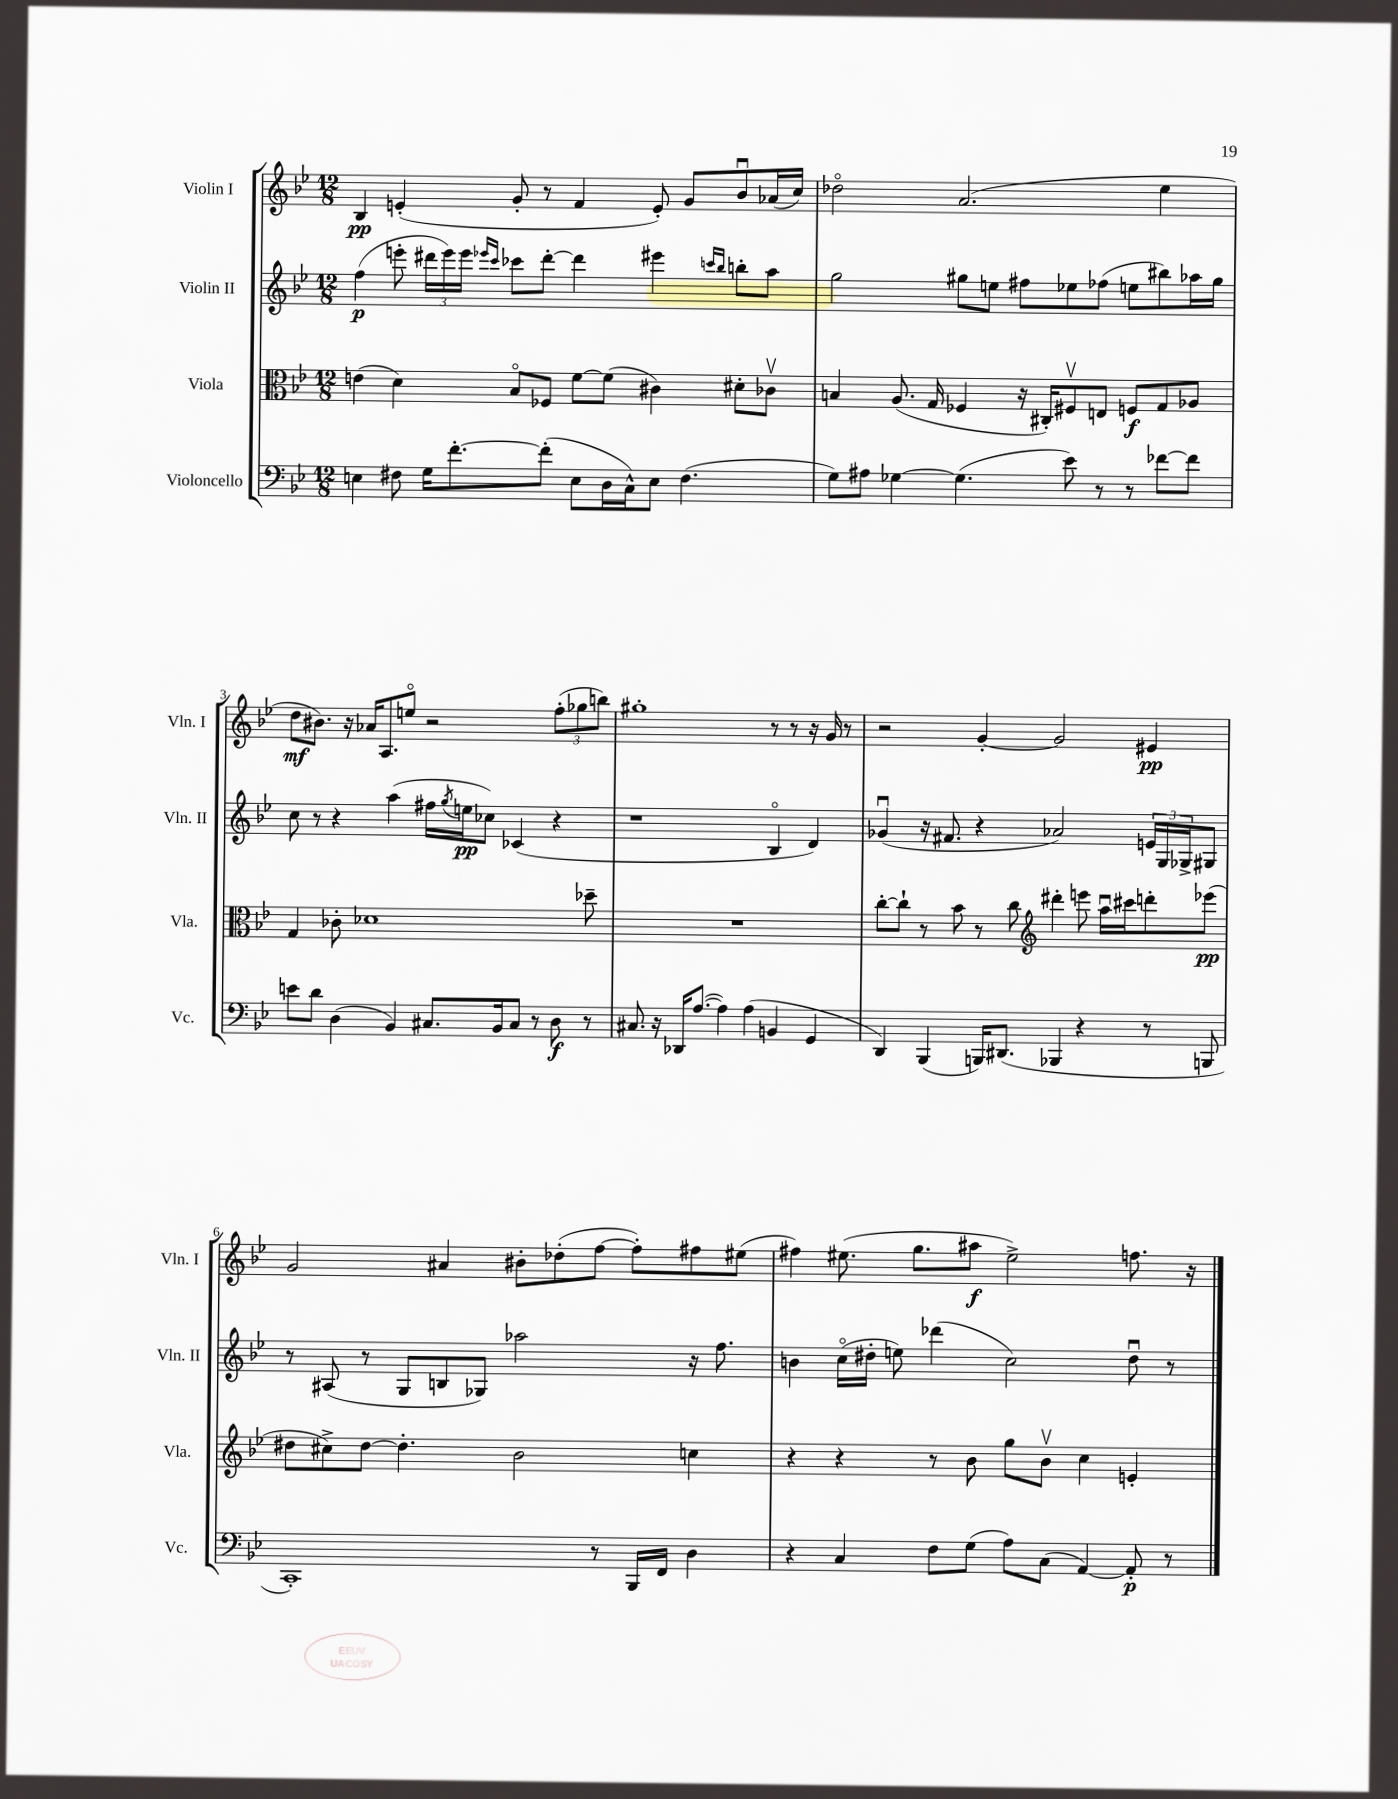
<<
\new StaffGroup <<
\new Staff = "s0" \with { instrumentName = "Violin I" shortInstrumentName = "Vln. I" } {
    \clef treble \key bes \major \numericTimeSignature \time 12/8
    bes4\pp e'4-.( g'8-. r8 f'4 e'8-.) g'8 bes'8\downbow aes'16( c''16) |
    des''2\flageolet a'2.( ees''4 |
    d''8\mf bis'8.) r16 aes'16 a8. e''8\flageolet r2 \tuplet 3/2 { f''8-.( ges''8 b''8) } |
    gis''1-. r8 r8 r16 g'16 r8 |
    r2 g'4~-. g'2 eis'4\pp |
    g'2 ais'4 bis'8-. des''8-.( f''8~ f''8-.) fis''8 eis''8( |
    fis''4) eis''8.( g''8. ais''8\f eis''2->) f''8. r16 \bar "|." |
}
\new Staff = "s1" \with { instrumentName = "Violin II" shortInstrumentName = "Vln. II" } {
    \clef treble \key bes \major \numericTimeSignature \time 12/8
    f''4\p( e'''8-. \tuplet 3/2 { dis'''16 e'''16) e'''16 } \grace { ees'''16 c'''16 } ces'''8 dis'''8~-. dis'''4 eis'''4 \grace { c'''16 bes''16 } b''8-. a''8 |
    g''2 gis''8 e''8 fis''8 ees''8 fes''8( e''8 bis''8) aes''16 gis''16 |
    c''8 r8 r4 a''4( fis''16 \acciaccatura { g''8 } e''16\pp ces''8) ces'4( r4 |
    r1 bes4\flageolet d'4) |
    ges'4\downbow( r16 fis'8. r4 aes'2) \tuplet 3/2 { e'16 g16 ges16-> } gis8 |
    r8 ais8( r8 g8 b8 ges8) aes''2 r16 f''8. |
    b'4 c''16\flageolet( dis''16-. e''8) des'''4( c''2) dis''8\downbow r8 \bar "|." |
}
\new Staff = "s2" \with { instrumentName = "Viola" shortInstrumentName = "Vla." } {
    \clef alto \key bes \major \numericTimeSignature \time 12/8
    e'4( d'4) bes8\flageolet fes8 f'8~ f'8( cis'4) dis'8-. ces'8\upbow |
    b4 a8.( g16 fes4 r16 cis16-.) fis8\upbow e8 f8\f g8 aes8 |
    g4 ces'8-. des'1 des''8-- |
    R1. |
    c''8~-. c''8-! r8 bes'8 r8 c''8 \clef treble dis'''4-. e'''8 a''16\downbow cis'''16 d'''8-. ees'''8\pp( |
    dis''8 cis''8->) dis''8~ dis''4.-. bes'2 c''4 |
    r4 r4 r8 bes'8 g''8 bes'8\upbow c''4 e'4-. \bar "|." |
}
\new Staff = "s3" \with { instrumentName = "Violoncello" shortInstrumentName = "Vc." } {
    \clef bass \key bes \major \numericTimeSignature \time 12/8
    e4 fis8 g16 f'8.~-. f'8-.( e8 d16 c16-^) e8 fis4.( |
    g8) ais8 ges4~ ges4.( ees'8) r8 r8 fes'8~ fes'8 |
    e'8 d'8 d4( bes,4) cis8. bes,16 cis8 r8 d8\f r8 |
    cis8. r16 des,16 a8.~( a4) a4( b,4 g,4 |
    d,4) bes,,4( b,,16) dis,8.( bes,,4 r4 r8 b,,8 |
    c,1-.) r8 bes,,16 f,16 d4 |
    r4 c4 f8 g8( a8) c8( a,4~) a,8-.\p r8 \bar "|." |
}
>>
>>
